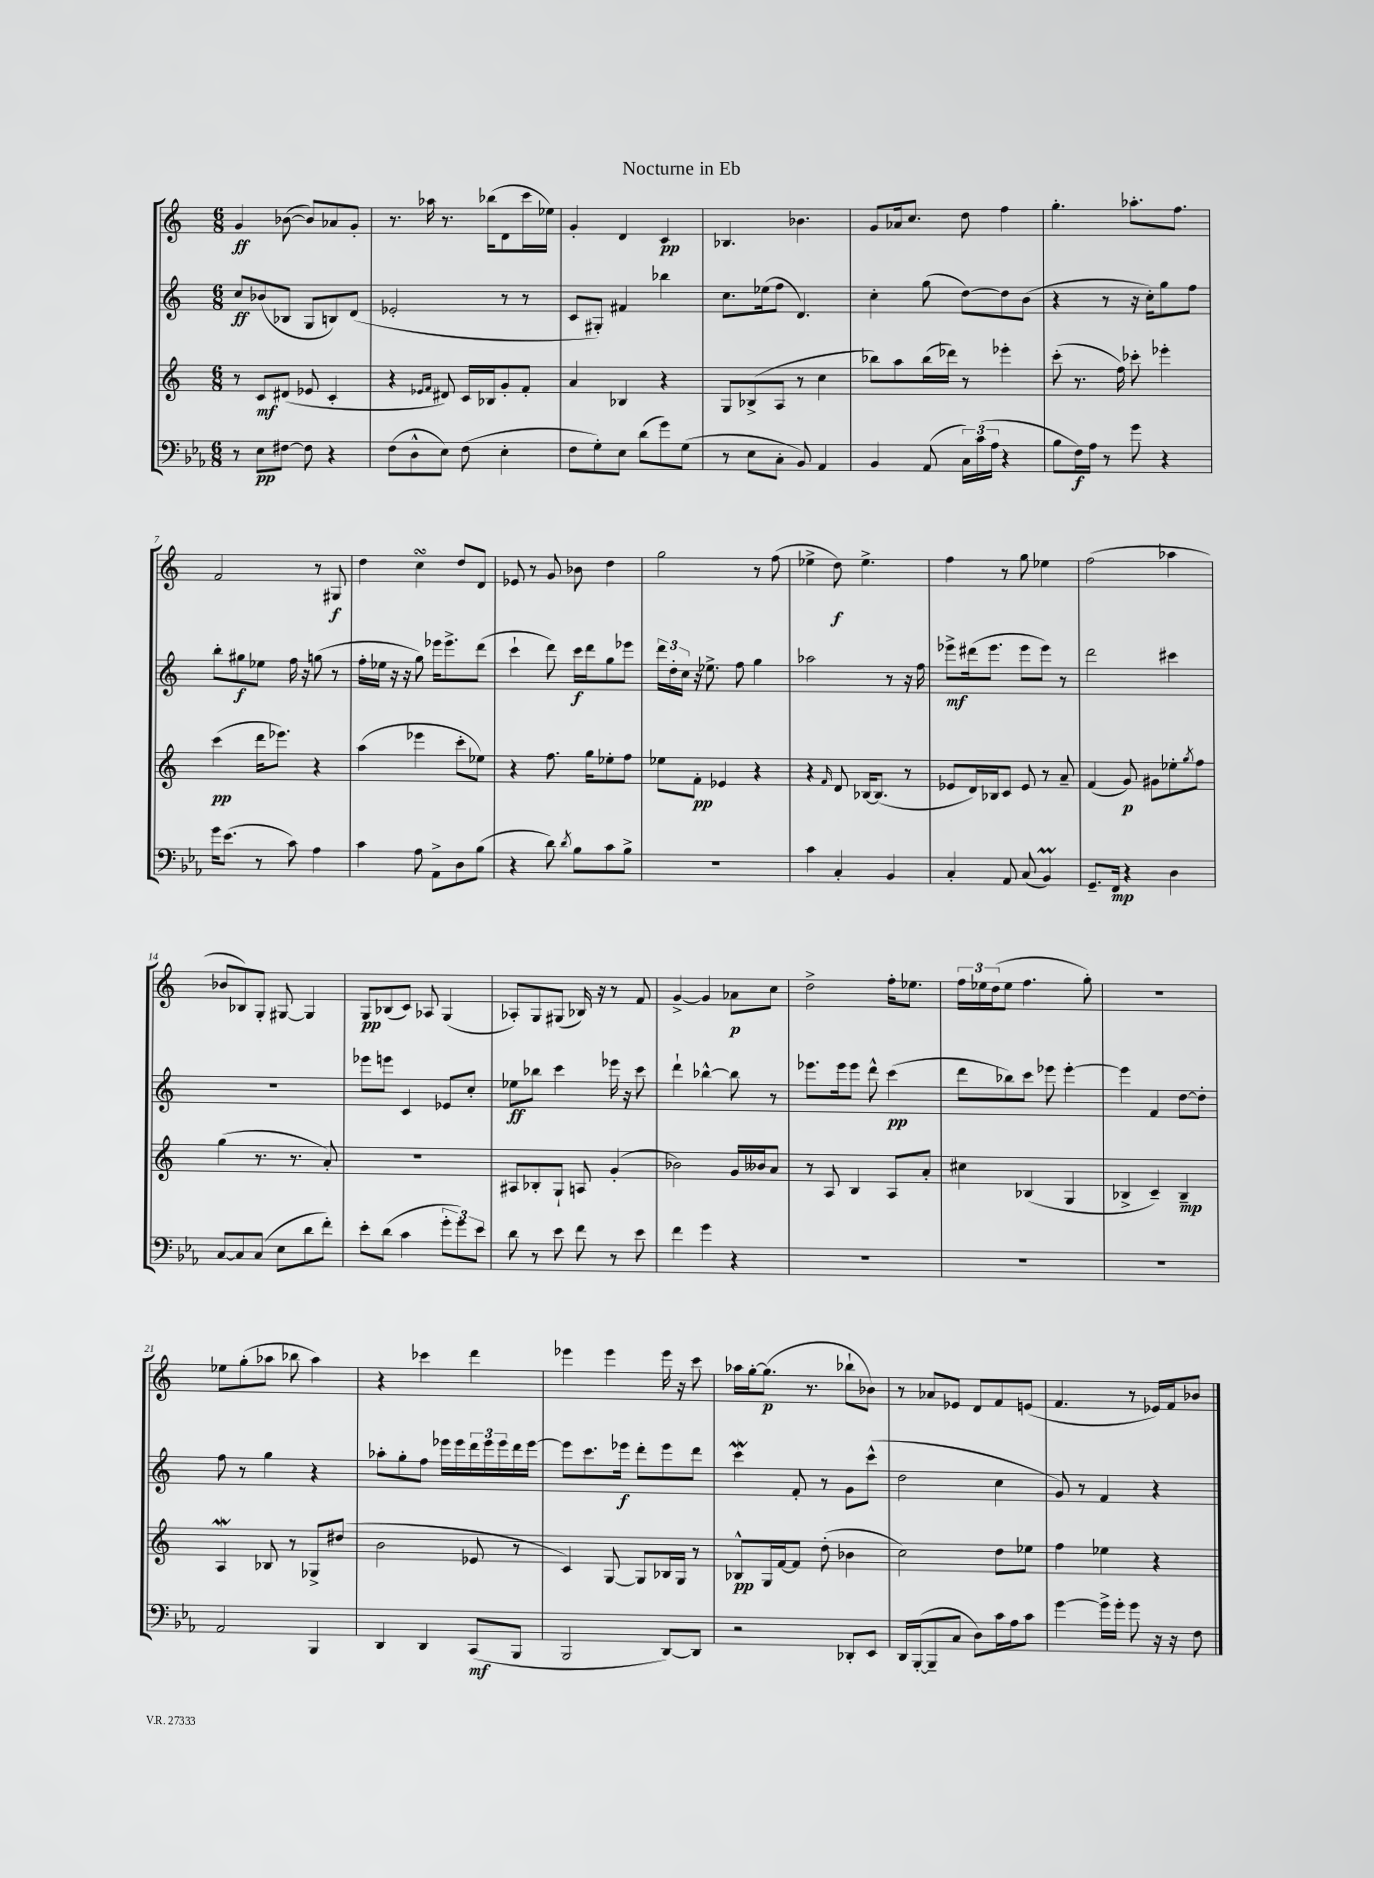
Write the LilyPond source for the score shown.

\header { title = "Nocturne in Eb" }
<<
\new StaffGroup <<
\new Staff = "s0" {
    \clef treble \key c \major \numericTimeSignature \time 6/8
    g'4\ff bes'8~( bes'8) aes'8 g'8-. |
    r8. aes''16 r8. bes''16( d'8 c'''16 ees''16) |
    g'4-. d'4 c'4\pp |
    bes4. bes'4. |
    g'8 aes'16 c''8. d''8 f''4 |
    g''4.-. aes''8.-. f''8. |
    f'2 r8 gis8\f |
    d''4 c''4\turn d''8 d'8 |
    ees'8 r8 g'8 bes'8 d''4 |
    g''2 r8 f''8( |
    ees''4-> d''8\f) ees''4.-> |
    f''4 r8 g''8 ees''4 |
    f''2( aes''4 |
    bes'8 bes8) g8-. gis8~ gis4 |
    g8\pp bes8( c'8) aes8 g4( |
    aes8-.) g8 gis8( bes16) r16 r8 f'8 |
    g'4~-> g'4 aes'8\p c''8 |
    d''2-> f''16-. ees''8. |
    \tuplet 3/2 { f''16 ees''16 d''16( } ees''8 f''4. g''8-.) |
    R2. |
    ees''8 g''8-.( aes''8 bes''8 aes''4) |
    r4 ces'''4 d'''4 |
    ees'''4 ees'''4 ees'''16 r16 c'''8 |
    aes''16 g''16~-. g''8.\p( r8. bes''8-! bes'8) |
    r8 aes'8 ees'8 d'8 f'8 e'8( |
    f'4. r8 ees'16) f'16 bes'8 \bar "|." |
}
\new Staff = "s1" {
    \clef treble \key c \major \numericTimeSignature \time 6/8
    c''8\ff bes'8( bes8 g8 b8) d'8( |
    ees'2-. r8 r8 |
    c'8 gis8-.) fis'4 bes''4 |
    c''8. ees''16( f''8 d'4.) |
    c''4-. g''8( d''8~) d''8 b'8( |
    r4 r8 r16 c''16-.) g''8 f''8 |
    b''8-. gis''8\f ees''8 f''16 r16 g''8( r8 |
    f''16-. ees''16 r16 r16 g''8) ees'''16 ees'''8.-> d'''8( |
    c'''4-! d'''8) c'''16\f d'''16 g''8 ees'''8 |
    \tuplet 3/2 { d'''16 d''16-. c''16 } r16 ees''8.-> f''8 g''4 |
    aes''2 r8 r16 f''16 |
    ees'''8->\mf dis'''16( ees'''8. ees'''8 ees'''8) r8 |
    d'''2 cis'''4 |
    R2. |
    ees'''8 e'''8 c'4 ees'8 c''8-. |
    ees''8\ff bes''8 c'''4 ees'''16 r16 c'''8 |
    d'''4-! bes''4~-^ bes''8 r8 |
    ees'''8. ees'''16 ees'''8 d'''8-^ c'''4\pp( |
    d'''8 bes''8) c'''8 ees'''8 ees'''4~-. |
    ees'''4 f'4 d''8~ d''8-. |
    f''8 r8 g''4 r4 |
    aes''8-. g''8-. f''8 ees'''16 ees'''16 \tuplet 3/2 { d'''16 ees'''16 ees'''16 } d'''16 ees'''16~ |
    ees'''8 c'''8. ees'''16\f d'''8-. ees'''8 d'''8 |
    c'''4\mordent f'8-. r8 g'8 c'''8-^( |
    d''2 c''4 |
    g'8) r8 f'4 r4 \bar "|." |
}
\new Staff = "s2" {
    \clef treble \key c \major \numericTimeSignature \time 6/8
    r8 c'8\mf dis'8( ees'8 c'4-. |
    r4 \grace { ees'16 f'16 } dis'8) c'16 bes16 g'8-. f'8-. |
    a'4 bes4 r4 |
    g8 bes8->( a8 r8 c''4 |
    bes''8) a''8 bes''16( des'''16) r8 ees'''4-. |
    c'''8-.( r8. f''16) ces'''8-. ees'''4-. |
    c'''4\pp( d'''16 ees'''8.) r4 |
    a''4( ees'''4 c'''8-. ees''8) |
    r4 f''8. g''16 ees''8-. f''8 |
    ees''8 f'8-.\pp ees'4 r4 |
    r4 \grace { f'16 } d'8 bes16~ bes8.( r8 |
    ees'8 d'16) bes16 c'8 ees'8 r8 a'8-- |
    f'4( g'8\p) gis'8 ees''8-. \acciaccatura { g''8 } f''8 |
    g''4( r8. r8. a'8-.) |
    R2. |
    ais8 bes8-. g8-! a8 g'4-.( |
    bes'2) g'16 beses'16 a'8 |
    r8 a8 b4 a8 a'8-. |
    cis''4 bes4( g4 |
    bes4-> c'4--) bes4--\mp |
    a4\mordent bes8 r8 ges8-> dis''8( |
    b'2 ees'8 r8 |
    c'4) g8~ g8 bes16 g16 r8 |
    bes8-^\pp g16 f'16~ f'8 d''8-.( bes'4 |
    c''2) d''8 ees''8 |
    f''4 ees''4 r4 \bar "|." |
}
\new Staff = "s3" {
    \clef bass \key ees \major \numericTimeSignature \time 6/8
    r8 ees8\pp fis8~ fis8 r4 |
    f8( d8-^ ees8) f8( ees4-. |
    f8 g8-.) ees8 d'8( g'8) g8( |
    r8 ees8 c8-. bes,8) aes,4 |
    bes,4 aes,8( \tuplet 3/2 { c16) c'16( aes16 } r4 |
    bes8 f16\f) aes16 r8 g'8 r4 |
    g'16 ees'8.( r8 c'8) aes4 |
    c'4 aes8 aes,8-> d8 bes8( |
    r4 d'8) \acciaccatura { d'8 } bes8 c'8 bes8-> |
    R2. |
    c'4 c4-. bes,4 |
    c4-. aes,8 c8( bes,4\prall) |
    g,8.-- f,16\mp r4 d4 |
    c8~ c8 c8( ees8 d'8 f'8-.) |
    ees'8-. d'8( c'4 \tuplet 3/2 { g'8-. g'8) ees'8 } |
    d'8 r8 ees'8 f'8 r8 ees'8 |
    f'4 g'4 r4 |
    R2. |
    R2. |
    R2. |
    aes,2 bes,,4 |
    d,4 d,4 c,8\mf( bes,,8 |
    bes,,2 d,8~) d,8 |
    r2 des,8-. ees,8 |
    d,16 bes,,16~-.( bes,,8-- c8 d8) c'16 aes16 c'8 |
    g'4~ g'16-> g'16-. g'8 r16 r16 f8 \bar "|." |
}
>>
>>
